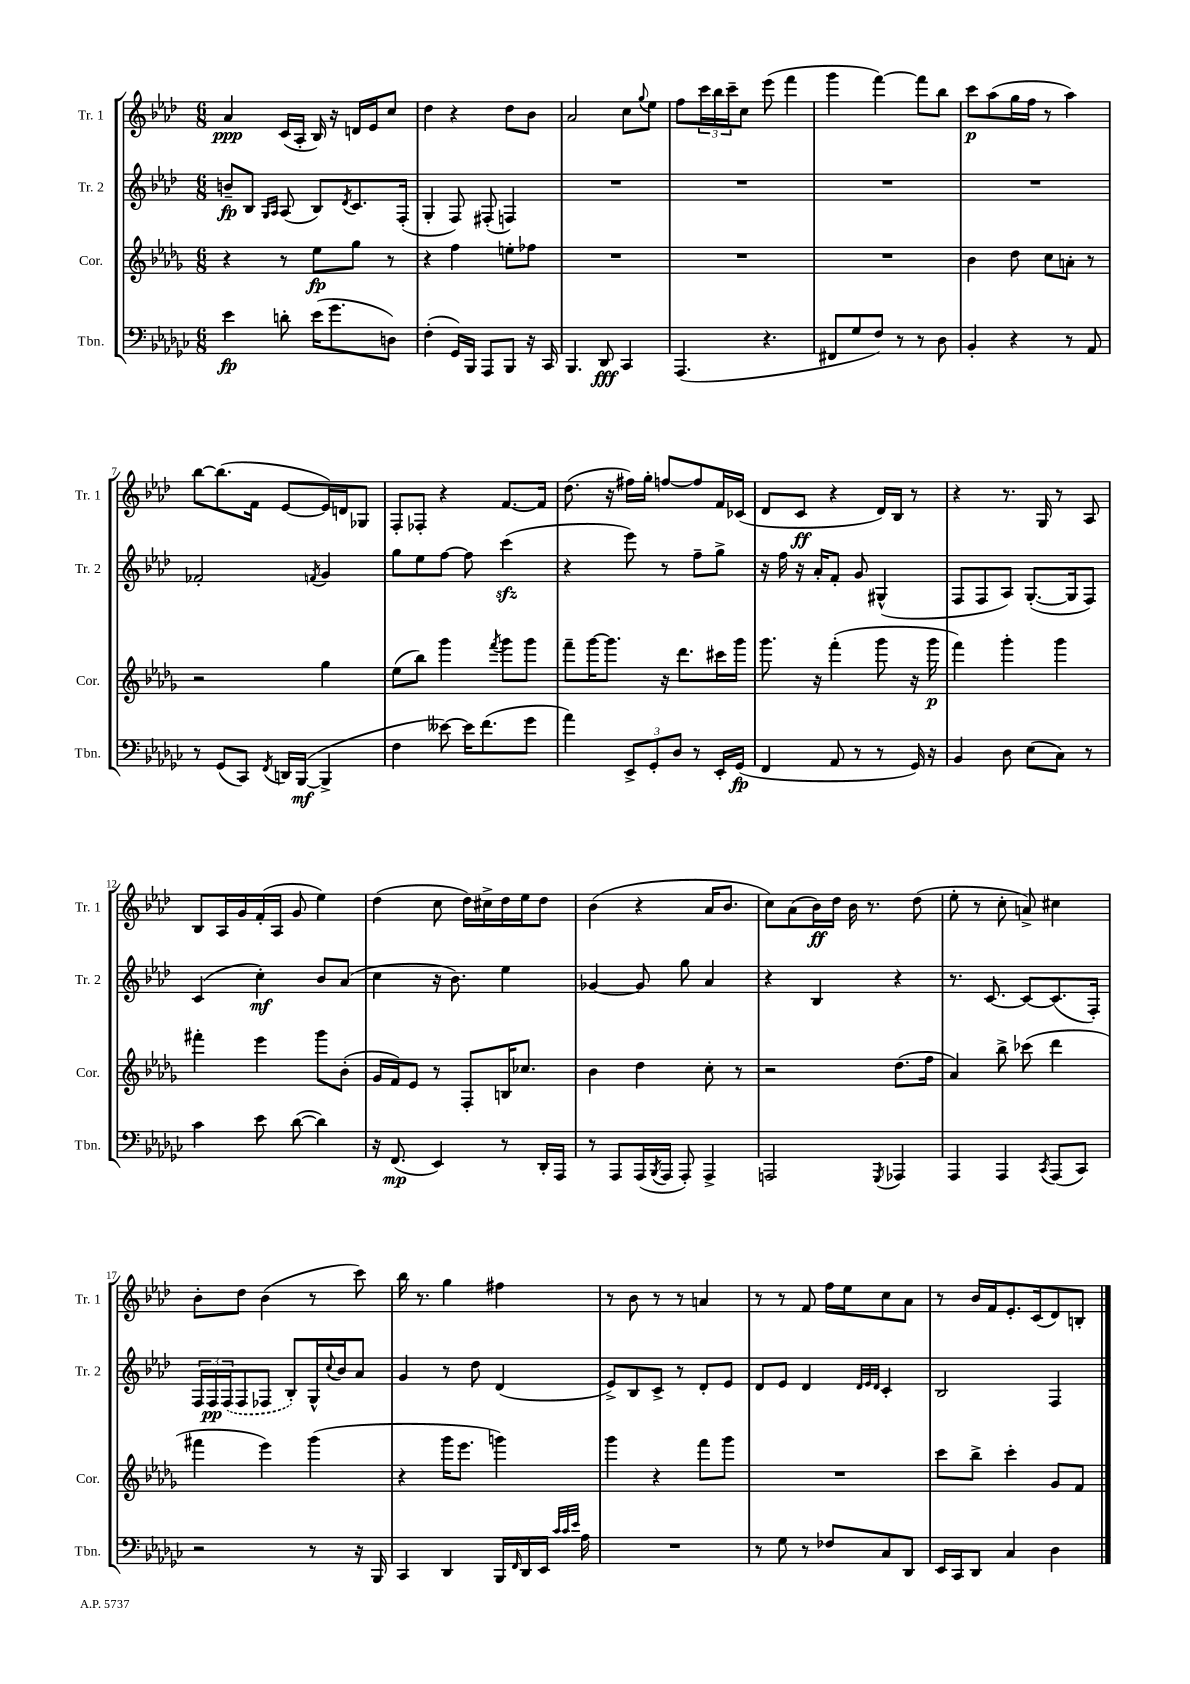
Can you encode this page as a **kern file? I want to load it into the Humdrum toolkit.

**kern	**dynam	**kern	**dynam	**kern	**dynam	**kern	**dynam
*part4	*part4	*part3	*part3	*part2	*part2	*part1	*part1
*staff4	*staff4	*staff3	*staff3	*staff2	*staff2	*staff1	*staff1
*I"Tbn.	*	*I"Cor.	*	*I"Tr. 2	*	*I"Tr. 1	*
*I'Tbn.	*	*I'Cor.	*	*I'Tr. 2	*	*I'Tr. 1	*
*clefF4	*	*clefG2	*	*clefG2	*	*clefG2	*
*k[b-e-a-d-g-c-]	*	*k[b-e-a-d-g-]	*	*k[b-e-a-d-]	*	*k[b-e-a-d-]	*
*M6/8	*	*M6/8	*	*M6/8	*	*M6/8	*
=1	=1	=1	=1	=1	=1	=1	=1
4e-\	fp	4r	.	8bn~/L	fp	4a-/	ppp
.	.	.	.	8B-/J	.	.	.
.	.	.	.	16qqG/LL	.	.	.
.	.	.	.	16qqA-/JJ	.	.	.
8dn'\	.	8r	.	(8A-/	.	(16c/LL	.
.	.	.	.	.	.	16A-'/JJ	.
(16e-\KL	.	8ee-\L	fp	8B-/L)	.	16B-/)	.
8.g-\	.	.	.	.	.	16r	.
.	.	.	.	8qd-/	.	.	.
.	.	8gg-\J	.	8.c/	.	16dn/LL	.
.	.	.	.	.	.	16e-/J	.
8Dn\J)	.	8r	.	.	.	8cc/J	.
.	.	.	.	(16F'/Jk	.	.	.
=2	=2	=2	=2	=2	=2	=2	=2
(4F'\	.	4r	.	4G'/	.	4dd-\	.
16GG-/LL)	.	4ff\	.	8F/)	.	4r	.
16BBB-/JJ	.	.	.	.	.	.	.
8AAA-/L	.	.	.	(8F#X'/	.	.	.
8BBB-/J	.	8een'\L	.	4Fn/)	.	8dd-\L	.
16r	.	8ff-X\J	.	.	.	8b-\J	.
16CC-/	.	.	.	.	.	.	.
=3	=3	=3	=3	=3	=3	=3	=3
4.BBB-/	.	2.r	.	2.r	.	2a-/	.
8DD-/	fff	.	.	.	.	.	.
4CC-/	.	.	.	.	.	8cc\L	.
.	.	.	.	.	.	8qqgg/	.
.	.	.	.	.	.	8ee-\J	.
=4	=4	=4	=4	=4	=4	=4	=4
(4.AAA-/	.	2.r	.	2.r	.	8ff\L	.
.	.	.	.	.	.	24ccc\L	.
.	.	.	.	.	.	24bb-\	.
.	.	.	.	.	.	24ccc~\J	.
.	.	.	.	.	.	8cc\J	.
4.r	.	.	.	.	.	(8eee-\	.
.	.	.	.	.	.	4fff\	.
=5	=5	=5	=5	=5	=5	=5	=5
8FF#X/L	.	2.r	.	2.r	.	4ggg\	.
8G-/	.	.	.	.	.	.	.
8F/J)	.	.	.	.	.	[4fff\)	.
8r	.	.	.	.	.	.	.
8r	.	.	.	.	.	8fff\L]	.
8D-\	.	.	.	.	.	8bb-\J	.
=6	=6	=6	=6	=6	=6	=6	=6
4BB-'/	.	4b-\	.	2.r	.	8ccc\L	p
.	.	.	.	.	.	(8aa-\	.
4r	.	8dd-\	.	.	.	16gg\L	.
.	.	.	.	.	.	16ff\JJ	.
.	.	8cc\L	.	.	.	8r	.
8r	.	8an'\J	.	.	.	4aa-\)	.
8AA-/	.	8r	.	.	.	.	.
!!LO:LB:g=z
=7	=7	=7	=7	=7	=7	=7	=7
8r	.	2r	.	2f-X'/	.	[8bb-\L	.
(8GG-/L	.	.	.	.	.	(8.bb-\]	.
8CC-/J)	.	.	.	.	.	.	.
.	.	.	.	.	.	16f\Jk	.
8qFF/	.	.	.	.	.	.	.
16DDn/LL	.	.	.	.	.	[8e-/L	.
([16BBB-/JJ	mf	.	.	.	.	.	.
.	.	.	.	8qfn/	.	.	.
4BBB-^/]	.	4gg-\	.	4g/	.	16e-/L])	.
.	.	.	.	.	.	16dn/J	.
.	.	.	.	.	.	8G-X/J	.
=8	=8	=8	=8	=8	=8	=8	=8
4F\	.	(8ee-\L	.	8gg\L	.	8F'/L	.
.	.	8bb-\J)	.	8ee-\	.	8F-X'/J	.
[8e--X\)	.	4ggg-\	.	[8ff\J	.	4r	.
16e--\KL]	.	.	.	8ff\]	.	.	.
(8.f\	.	.	.	.	.	.	.
.	.	8qfff/	.	.	.	.	.
.	.	8ggg-\L	.	(4ccczz\	.	[8.f/L	.
8g-\J	.	8ggg-\J	.	.	.	.	.
.	.	.	.	.	.	16f/Jk]	.
=9	=9	=9	=9	=9	=9	=9	=9
4a-\)	.	8fff~\L	.	4r	.	(8.dd-\	.
.	.	[16ggg-\K	.	.	.	.	.
.	.	8.ggg-\J]	.	.	.	16r	.
12EE-^/L	.	.	.	8eee-\)	.	16ff#X\LL)	.
.	.	.	.	.	.	16gg'\JJ	.
12GG-'/	.	.	.	.	.	.	.
.	.	16r	.	8r	.	[8ffn/L	.
12D-/J	.	.	.	.	.	.	.
.	.	8.ddd-\L	.	.	.	.	.
8r	.	.	.	8ff~\L	.	8ff/]	.
16EE-'/LL	.	16ccc#X\L	.	8gg^\J	.	16f/L	.
(16GG-/JJ	fp	16ggg-\JJ	.	.	.	(16c-X/JJ	.
=10	=10	=10	=10	=10	=10	=10	=10
4FF/	.	8.ggg-\	.	16r	.	8d-/L	.
.	.	.	.	16ff\	.	.	.
.	.	.	.	16r	.	8c/J	ff
.	.	16r	.	16a-'/KL	.	.	.
8AA-/	.	(4fff'\	.	8f'/J	.	4r	.
8r	.	.	.	8g/	.	.	.
8r	.	8ggg-\	.	(4G#X^^/	.	16d-/LL)	.
.	.	.	.	.	.	16B-/JJ	.
16GG-/)	.	16r	.	.	.	8r	.
16r	.	16ggg-\	p	.	.	.	.
=11	=11	=11	=11	=11	=11	=11	=11
4BB-/	.	4fff\)	.	8F/L	.	4r	.
.	.	.	.	8F/	.	.	.
8D-\	.	4ggg-'\	.	8A-/J)	.	8.r	.
(8E-\L	.	.	.	([8.G'/L	.	.	.
.	.	.	.	.	.	16G/	.
8C-\J)	.	4ggg-\	.	.	.	8r	.
.	.	.	.	16G/k]	.	.	.
8r	.	.	.	8F/J)	.	8A-/	.
!!LO:LB:g=z
=12	=12	=12	=12	=12	=12	=12	=12
4c-\	.	4fff#X'\	.	(4c/	.	8B-/L	.
.	.	.	.	.	.	16A-/L	.
.	.	.	.	.	.	16g/	.
8e-\	.	4eee-\	.	4cc'\)	mf	(16f'/	.
.	.	.	.	.	.	16A-/JJ	.
([8d-\	.	.	.	.	.	8g/	.
4d-\])	.	8ggg-\L	.	8b-/L	.	4ee-\)	.
.	.	(8b-'\J	.	(8a-/J	.	.	.
=13	=13	=13	=13	=13	=13	=13	=13
16r	.	16g-/LL	.	4cc\	.	(4dd-\	.
(8.FF/	mp	16f/J)	.	.	.	.	.
.	.	8e-/J	.	.	.	.	.
4EE-/)	.	8r	.	16r	.	8cc\	.
.	.	.	.	8.b-\)	.	.	.
.	.	8F'/L	.	.	.	16dd-\LL)	.
.	.	.	.	.	.	16cc#X^\	.
8r	.	16Bn/K	.	4ee-\	.	16dd-\	.
.	.	8.cc-X/J	.	.	.	16ee-\J	.
16DD-'/LL	.	.	.	.	.	8dd-\J	.
16AAA-/JJ	.	.	.	.	.	.	.
=14	=14	=14	=14	=14	=14	=14	=14
8r	.	4b-\	.	[4g-X/	.	(4b-\	.
8AAA-/L	.	.	.	.	.	.	.
(16AAA-/L	.	4dd-\	.	8g-/]	.	4r	.
8qBBB-/	.	.	.	.	.	.	.
16AAA-/JJ	.	.	.	.	.	.	.
8AAA-'/)	.	.	.	8gg\	.	.	.
4AAA-^/	.	8cc'\	.	4a-/	.	16a-/KL	.
.	.	.	.	.	.	8.b-/J	.
.	.	8r	.	.	.	.	.
=15	=15	=15	=15	=15	=15	=15	=15
2AAAn/	.	2r	.	4r	.	8cc\L)	.
.	.	.	.	.	.	(8a-\	.
.	.	.	.	4B-/	.	16b-\L)	ff
.	.	.	.	.	.	16dd-\JJ	.
.	.	.	.	.	.	16b-\	.
.	.	.	.	.	.	8.r	.
8qGGG-/	.	.	.	.	.	.	.
4AAA-X/	.	(8.dd-\L	.	4r	.	.	.
.	.	.	.	.	.	(8dd-\	.
.	.	16ff\Jk	.	.	.	.	.
=16	=16	=16	=16	=16	=16	=16	=16
4AAA-/	.	4a-/)	.	8.r	.	8ee-'\	.
.	.	.	.	.	.	8r	.
.	.	.	.	[8.c/	.	.	.
4AAA-/	.	8bb-^\	.	.	.	8cc'\	.
.	.	(8ccc-X\	.	8c/L_	.	8an^/)	.
8qCC-/	.	.	.	.	.	.	.
(8AAA-/L	.	4ddd-\	.	(8.c/]	.	4cc#X\	.
8CC-/J)	.	.	.	.	.	.	.
.	.	.	.	16F'/Jk)	.	.	.
!!LO:LB:g=z
=17	=17	=17	=17	=17	=17	=17	=17
2r	.	4fff#X\	.	24F/LL	.	8b-'\L	.
.	.	.	.	24F/	pp	.	.
.	.	.	.	(24F/J	.	.	.
.	.	.	.	8F/	.	8dd-\J	.
.	.	4eee-\)	.	8F-X/J	.	(4b-\	.
.	.	.	.	8B-'/L)	.	.	.
8r	.	(4ggg-\	.	16G^^/L	.	8r	.
.	.	.	.	8qqcc/	.	.	.
.	.	.	.	16b-/J	.	.	.
16r	.	.	.	8a-/J	.	8ccc\)	.
16BBB-/	.	.	.	.	.	.	.
=18	=18	=18	=18	=18	=18	=18	=18
4CC-/	.	4r	.	4g/	.	16bb-\	.
.	.	.	.	.	.	8.r	.
4DD-/	.	16ggg-\KL	.	8r	.	4gg\	.
.	.	8.eee-\J	.	.	.	.	.
.	.	.	.	8dd-\	.	.	.
16BBB-/LL	.	4gggn\)	.	(4d-/	.	4ff#X\	.
16qqFF/	.	.	.	.	.	.	.
16DD-/	.	.	.	.	.	.	.
16EE-/JJ	.	.	.	.	.	.	.
32qqc-/LLL	.	.	.	.	.	.	.
32qqc-/	.	.	.	.	.	.	.
32qqe-/JJJ	.	.	.	.	.	.	.
16A-\	.	.	.	.	.	.	.
=19	=19	=19	=19	=19	=19	=19	=19
2.r	.	4ggg-\	.	8e-^/L)	.	8r	.
.	.	.	.	8B-/	.	8b-\	.
.	.	4r	.	8c^/J	.	8r	.
.	.	.	.	8r	.	8r	.
.	.	8fff\L	.	8d-'/L	.	4an/	.
.	.	8ggg-\J	.	8e-/J	.	.	.
=20	=20	=20	=20	=20	=20	=20	=20
8r	.	2.r	.	8d-/L	.	8r	.
8G-\	.	.	.	8e-/J	.	8r	.
8r	.	.	.	4d-/	.	8f/	.
8F-X/L	.	.	.	.	.	16ff\LL	.
.	.	.	.	.	.	16ee-\J	.
.	.	.	.	32qqd-/LLL	.	.	.
.	.	.	.	32qqe-/	.	.	.
.	.	.	.	32qqd-/JJJ	.	.	.
8C-/	.	.	.	4c'/	.	8cc\	.
8DD-/J	.	.	.	.	.	8a-\J	.
=21	=21	=21	=21	=21	=21	=21	=21
16EE-/LL	.	8ccc\L	.	2B-/	.	8r	.
16CC-/J	.	.	.	.	.	.	.
8DD-/J	.	8bb-^\J	.	.	.	16b-/LL	.
.	.	.	.	.	.	16f/J	.
4C-/	.	4ccc'\	.	.	.	8.e-'/	.
.	.	.	.	.	.	(16c/k	.
4D-\	.	8g-/L	.	4F/	.	8d-/)	.
.	.	8f/J	.	.	.	8Bn'/J	.
==	==	==	==	==	==	==	==
*-	*-	*-	*-	*-	*-	*-	*-
